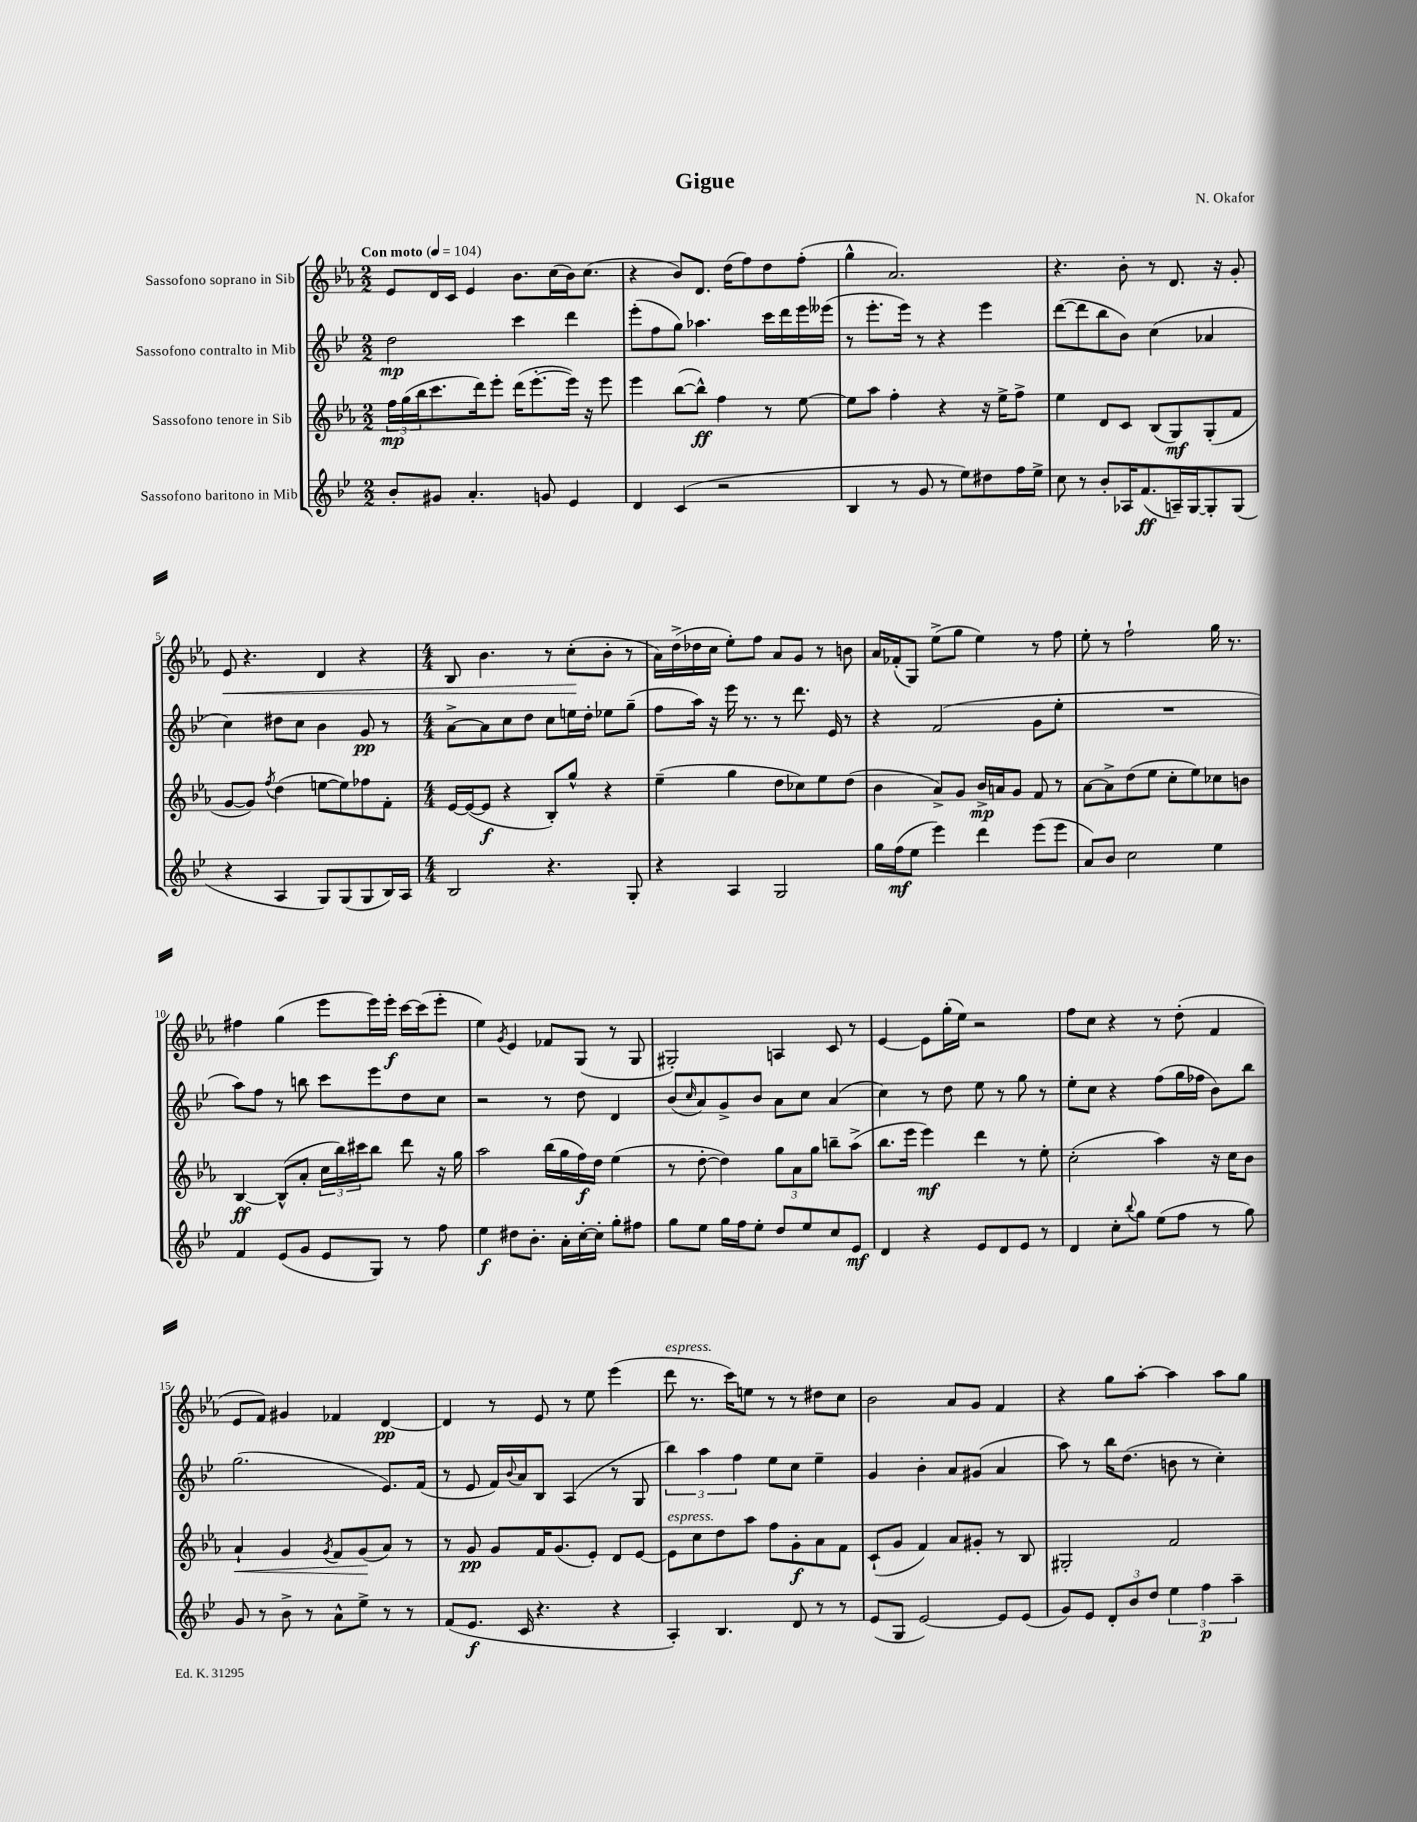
\header { title = "Gigue" composer = "N. Okafor" }
<<
\new StaffGroup <<
\new Staff = "s0" \with { instrumentName = "Sassofono soprano in Sib" } {
    \clef treble \key ees \major \numericTimeSignature \time 2/2 \tempo "Con moto" 4 = 104
    ees'8 d'16 c'16 ees'4 bes'8. c''16( bes'16) c''8.( |
    r4 bes'8) d'8. d''16( f''8) d''8 f''8-.( |
    g''4-^ aes'2.) |
    r4. bes'8-. r8 d'8. r16 g'8-. |
    ees'8\< r4. d'4 r4 |
    \numericTimeSignature \time 4/4 bes8 bes'4. r8 c''8-.\!( bes'8-. r8 |
    aes'16) d''16->( des''16 c''16 ees''8-.) f''8 aes'8 g'8 r8 b'8 |
    aes'16 fes'16-.( g8) ees''8->( g''8 ees''4) r8 f''8 |
    ees''8-. r8 f''2-! g''16 r8. |
    fis''4 g''4( ees'''8 ees'''16) ees'''16-.\f c'''16~ c'''16( ees'''8-. |
    ees''4) \acciaccatura { g'8 } ees'4 fes'8 g8( r8 g8 |
    gis2-.) a4 c'8 r8 |
    ees'4~ ees'8 g''16-.( ees''16) r2 |
    f''8 c''8 r4 r8 d''8-.( f'4 |
    ees'8 f'8) gis'4 fes'4 d'4~\pp |
    d'4 r8 ees'8 r8 ees''8 ees'''4( |
    d'''8^\markup { \italic "espress." } r8. c'''16) e''8 r8 r8 dis''8 c''8 |
    bes'2 aes'8 g'8 f'4 |
    r4 g''8 aes''8~-. aes''4 aes''8 g''8 \bar "|." |
}
\new Staff = "s1" \with { instrumentName = "Sassofono contralto in Mib" } {
    \clef treble \key bes \major \numericTimeSignature \time 2/2
    d''2\mp c'''4 d'''4 |
    ees'''8-.( f''8 g''8) aes''4. c'''16 d'''16 ees'''16 eeses'''16( |
    r8 ees'''8.-. ees'''16) r8 r4 ees'''4 |
    d'''8~( d'''8 bes''8 bes'8) c''4( aes'4 |
    c''4) dis''8 c''8 bes'4 g'8\pp r8 |
    \numericTimeSignature \time 4/4 a'8~-> a'8 c''8 d''8 c''8 e''16 d''16-. ees''8 g''8--( |
    f''8 a''16) r16 ees'''16 r8. r8 d'''8. ees'16 r8 |
    r4 f'2( g'8 ees''8-. |
    R1 |
    a''8) f''8 r8 b''8 c'''8 ees'''8 d''8 c''8 |
    r2 r8 d''8 d'4 |
    bes'8( \grace { c''16 } a'8) g'8-> bes'8 a'8 c''8 a'4( |
    c''4) r8 d''8 ees''8 r8 g''8 r8 |
    ees''8-. c''8 r4 f''8( g''16 fes''16 bes'8) bes''8 |
    g''2.( ees'8.) f'16( |
    r8 ees'8 f'16) \appoggiatura { bes'8 } a'16 bes8 a4( r8 g8 |
    \tuplet 3/2 { bes''4) a''4 f''4 } ees''8 c''8 ees''4-- |
    g'4 bes'4-. a'8 gis'8( a'4 |
    a''8) r8 bes''16 d''8.( b'8 r8 c''4-.) \bar "|." |
}
\new Staff = "s2" \with { instrumentName = "Sassofono tenore in Sib" } {
    \clef treble \key ees \major \numericTimeSignature \time 2/2
    \tuplet 3/2 { f''16\mp g''16( bes''16 } c'''8. d'''16) ees'''8-. d'''16( ees'''8.~-. ees'''16) r16 ees'''8 |
    ees'''4 bes''8~( bes''8-^\ff) f''4 r8 ees''8~ |
    ees''8 aes''8 f''4-. r4 r16 ees''16-> f''8-> |
    ees''4 d'8 c'8 bes8( g8\mf) g8-.( f'8 |
    g'8~ g'8) \acciaccatura { f''8 } d''4( e''8~ e''8) fes''8 f'8-. |
    \numericTimeSignature \time 4/4 ees'16~ ees'16~( ees'8\f r4 bes8-.) g''8-^ r4 |
    ees''4--( g''4 d''8 ces''8) ees''8 d''8( |
    bes'4 aes'8->) g'8 bes'16->\mp a'16 g'8 f'8 r8 |
    aes'8~ aes'8-> d''8( ees''8 c''8-. ees''8) ces''8 b'8 |
    bes4~\ff bes8-^( aes'8-. \tuplet 3/2 { c''16 bes''16) cis'''16 } bes''8 d'''8 r16 g''16 |
    aes''2 bes''16( g''16 f''16\f) d''16 ees''4( |
    r8 d''8~-. d''4) \tuplet 3/2 { g''8 aes'8 g''8 } b''8-- aes''8->( |
    bes''8. ees'''16 ees'''4\mf) d'''4 r8 ees''8-. |
    c''2-.( aes''4) r16 c''16 bes'8 |
    aes'4-!\< g'4 \acciaccatura { g'8 } f'8 g'8\!( aes'8) r8 |
    r8 g'8\pp g'8 f'16 g'8.( ees'8-.) d'8 ees'8~ |
    ees'8^\markup { \italic "espress." } c''8 d''8 aes''8 f''8 g'8-.\f aes'8 f'8 |
    c'8-!( g'8 f'4) aes'8 gis'8-. r8 bes8 |
    gis2-. f'2 \bar "|." |
}
\new Staff = "s3" \with { instrumentName = "Sassofono baritono in Mib" } {
    \clef treble \key bes \major \numericTimeSignature \time 2/2
    bes'8-. gis'8 a'4.-. g'8 ees'4 |
    d'4 c'4( r2 |
    bes4 r8 g'8 r8 ees''8) dis''8 f''16 ees''16-> |
    c''8 r8 bes'8-. aes16 f'8.\ff( a16--) g16~ g8-. g8( |
    r4 a4 g8) g8( g8 bes16) a16 |
    \numericTimeSignature \time 4/4 bes2 r4. g8-. |
    r4 a4 g2 |
    g''16 f''16\mf( ees''8 ees'''4) d'''4 ees'''8( ees'''8 |
    a'8) bes'8 c''2 ees''4 |
    f'4 ees'8( g'8 ees'8 g8) r8 f''8 |
    ees''4\f dis''8 bes'8.-. a'16-. c''16~-. c''16-. g''8-. fis''8 |
    g''8 ees''8 g''16 f''16 ees''8-. d''8 ees''8 c''8 ees'8\mf |
    d'4 r4 ees'8 d'8 ees'8 r8 |
    d'4 c''8-. \appoggiatura { bes''8 } g''8 ees''8( f''8 r8 g''8) |
    g'8 r8 bes'8-> r8 a'8-^ ees''8-> r8 r8 |
    f'8( ees'8.\f c'16 r4. r4 |
    a4-.) bes4. d'8 r8 r8 |
    ees'8( g8 ees'2~) ees'8 ees'8( |
    g'8) ees'8 \tuplet 3/2 { d'8-. bes'8 d''8 } \tuplet 3/2 { ees''4 f''4\p a''4-- } \bar "|." |
}
>>
>>
